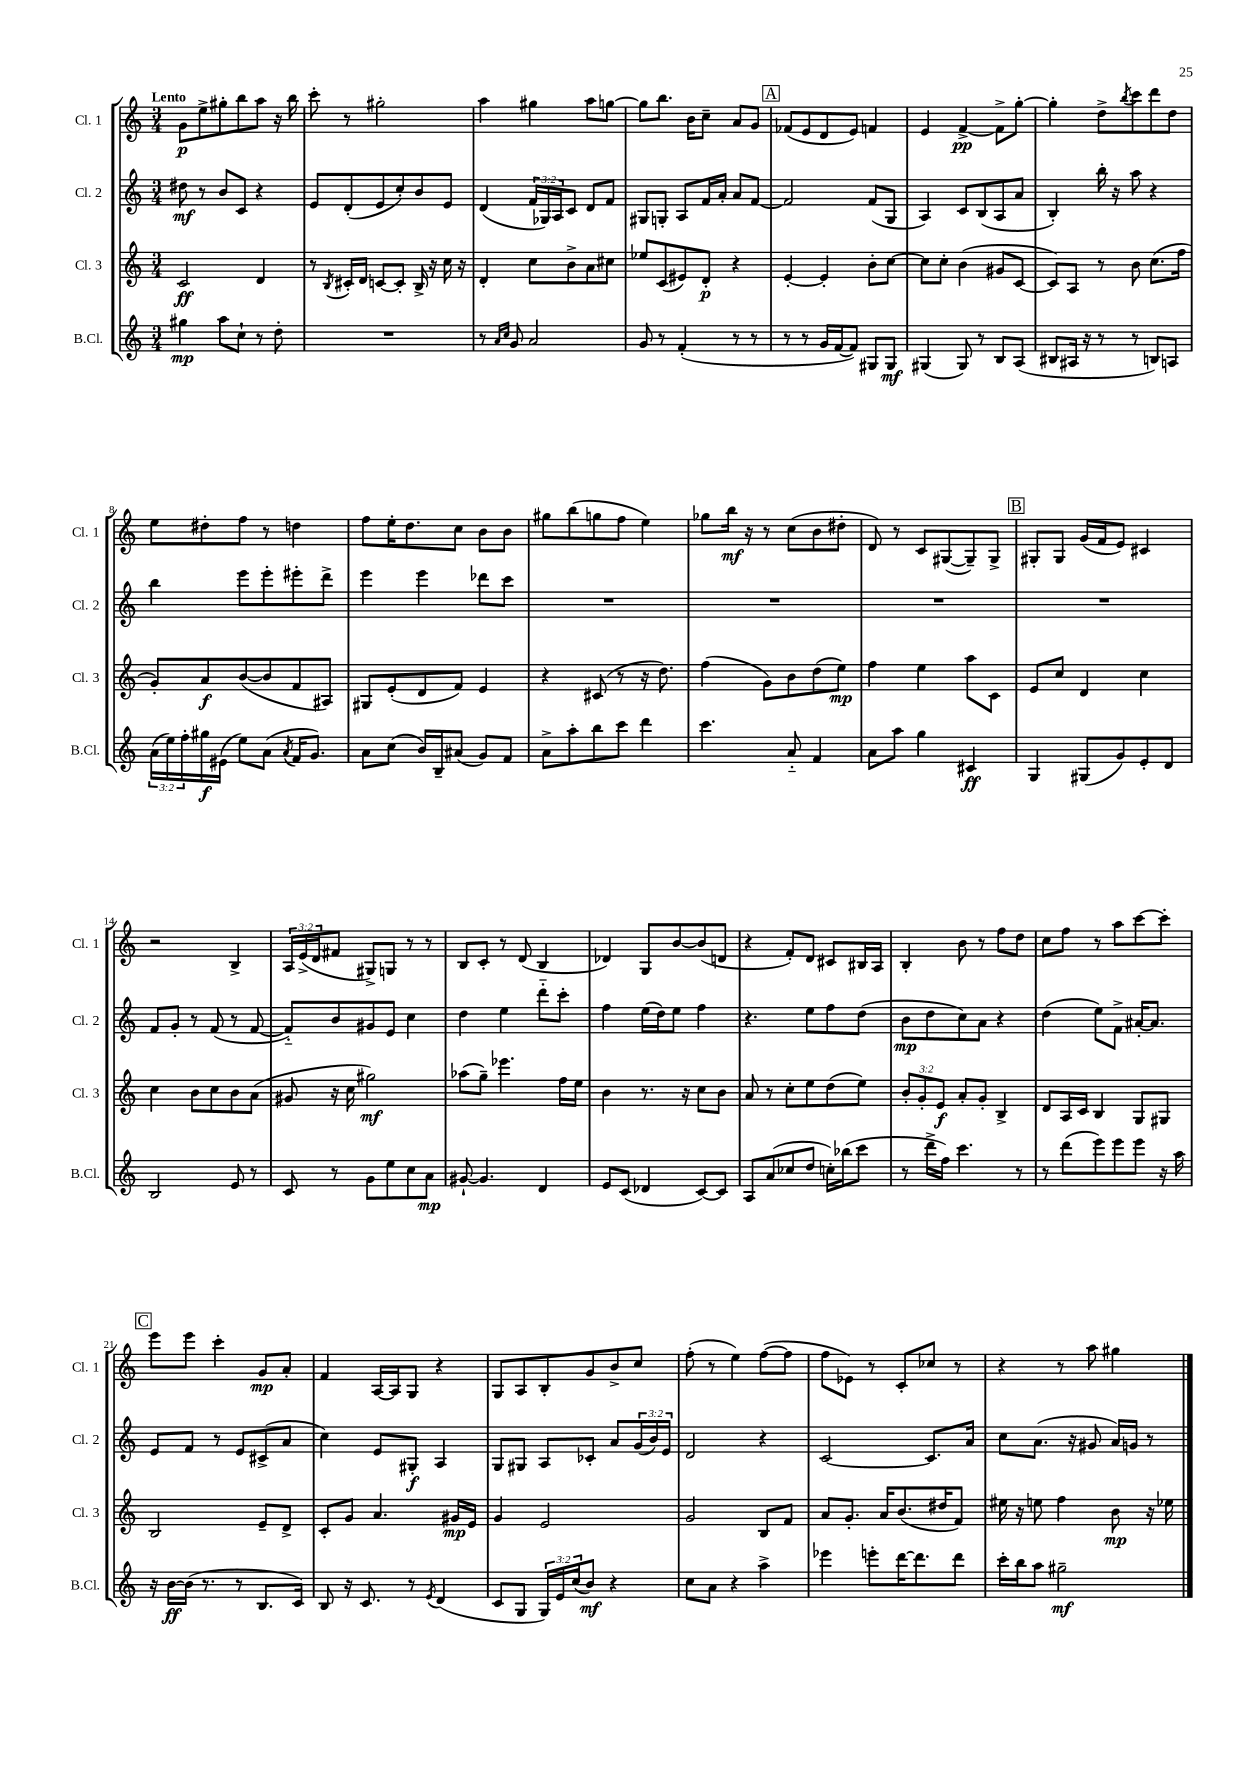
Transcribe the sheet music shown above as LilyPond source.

<<
\new StaffGroup <<
\new Staff = "s0" \with { instrumentName = "Cl. 1" shortInstrumentName = "Cl. 1" } {
    \clef treble \key c \major \numericTimeSignature \time 3/4 \override Staff.TupletNumber.text = #tuplet-number::calc-fraction-text \tempo "Lento"
    g'8\p e''8-> gis''8-. b''8 a''8 r16 b''16 |
    c'''8-. r8 gis''2-. |
    a''4 gis''4 a''8 g''8~ |
    g''8 b''8. b'16 c''8-- a'8 g'8 |
    \mark \markup { \box "A" } fes'8( e'8 d'8 e'8) f'4 |
    e'4 f'4~->\pp f'8-> g''8~-. |
    g''4-. d''8-> \acciaccatura { b''8 } c'''8 d'''8 d''8 |
    e''8 dis''8-. f''8 r8 d''4 |
    f''8 e''16-. d''8. c''8 b'8 b'8 |
    gis''8 b''8( g''8 f''8 e''4) |
    ges''8 b''16\mf r16 r8 c''8( b'8 dis''8-. |
    d'8) r8 c'8 gis8~( gis8--) gis8-> |
    \mark \markup { \box "B" } gis8-. gis8 g'16( f'16 e'8) cis'4 |
    r2 b4-> |
    \tuplet 3/2 { a16 e'16->( d'16 } fis'8 gis8->) g8 r8 r8 |
    b8 c'8-. r8 d'8( b4 |
    des'4) g8 b'8~ b'8( d'8 |
    r4 f'8-.) d'8 cis'8 bis16 a16 |
    b4-. b'8 r8 f''8 d''8 |
    c''8 f''8 r8 a''8 c'''8~ c'''8-. |
    \mark \markup { \box "C" } e'''8 e'''8 c'''4-. g'8\mp a'8-. |
    f'4 a16~ a16 g8 r4 |
    g8 a8 b8-. g'8 b'8-> c''8 |
    f''8-.( r8 e''4) f''8~( f''8 |
    f''8 ees'8) r8 c'8-. ces''8 r8 |
    r4 r8 a''8 gis''4 \bar "|." |
}
\new Staff = "s1" \with { instrumentName = "Cl. 2" shortInstrumentName = "Cl. 2" } {
    \clef treble \key c \major \numericTimeSignature \time 3/4 \override Staff.TupletNumber.text = #tuplet-number::calc-fraction-text
    dis''8\mf r8 b'8 c'8 r4 |
    e'8 d'8-.( e'8 c''8-.) b'8 e'8 |
    d'4( \tuplet 3/2 { f'16 ges16) a16 } c'8 d'8 f'8 |
    gis8 g8-. a8 f'16 a'16-. a'8 f'8~ |
    \mark \markup { \box "A" } f'2 f'8( g8 |
    a4) c'8 b8( a8 a'8 |
    b4-.) b''16-. r16 a''8 r4 |
    b''4 e'''8 e'''8-. eis'''8-. d'''8-> |
    e'''4 e'''4 des'''8 c'''8 |
    R2. |
    R2. |
    R2. |
    \mark \markup { \box "B" } R2. |
    f'8 g'8-. r8 f'8( r8 f'8~ |
    f'8-_) b'8 gis'8 e'8 c''4 |
    d''4 e''4 d'''8-_ c'''8-. |
    f''4 e''16( d''16) e''8 f''4 |
    r4. e''8 f''8 d''8( |
    b'8\mp d''8 c''8) a'8 r4 |
    d''4( e''8) f'8-> ais'16~-. ais'8. |
    \mark \markup { \box "C" } e'8 f'8 r8 e'8 cis'8->( a'8 |
    c''4) e'8 gis8-.\f a4 |
    g8 gis8 a8 ces'8-. a'8 \tuplet 3/2 { g'16( b'16) e'16 } |
    d'2 r4 |
    c'2~ c'8. a'16 |
    c''8 a'8.( r16 gis'8 a'16) g'16 r8 \bar "|." |
}
\new Staff = "s2" \with { instrumentName = "Cl. 3" shortInstrumentName = "Cl. 3" } {
    \clef treble \key c \major \numericTimeSignature \time 3/4 \override Staff.TupletNumber.text = #tuplet-number::calc-fraction-text
    c'2\ff d'4 |
    r8 \acciaccatura { b8 } cis'16-. d'16 c'8~ c'8-. b16-> r16 c''16 r16 |
    d'4-. c''8 b'8-> a'8 cis''8 |
    ees''8 c'8( eis'8) d'8-.\p r4 |
    \mark \markup { \box "A" } e'4~-. e'4-. b'8-. c''8~ |
    c''8 c''8-. b'4( gis'8 c'8~ |
    c'8) a8 r8 b'8 c''8.( f''16 |
    g'8-.) a'8\f b'8~( b'8 f'8 ais8) |
    gis8 e'8-.( d'8 f'8) e'4 |
    r4 cis'8( r8 r16 d''8.) |
    f''4( g'8) b'8 d''8( e''8\mp) |
    f''4 e''4 a''8 c'8 |
    \mark \markup { \box "B" } e'8 c''8 d'4 c''4 |
    c''4 b'8 c''8 b'8 a'8( |
    gis'8 r16 c''16 gis''2\mf) |
    aes''8( g''8--) ees'''4. f''16 e''16 |
    b'4 r8. r16 c''8 b'8 |
    a'8 r8 c''8-. e''8 d''8( e''8) |
    \tuplet 3/2 { b'8-. g'8-. e'8\f } a'8-. g'8-. b4-> |
    d'8 a16 c'16 b4 g8 gis8 |
    \mark \markup { \box "C" } b2 e'8-- d'8-> |
    c'8-. g'8 a'4. gis'16\mp e'16 |
    g'4 e'2 |
    g'2 b8 f'8 |
    a'8 g'8.-. a'16 b'8.( dis''16 f'8) |
    eis''16 r16 e''8 f''4 b'8\mp r16 ees''16 \bar "|." |
}
\new Staff = "s3" \with { instrumentName = "B.Cl." shortInstrumentName = "B.Cl." } {
    \clef treble \key c \major \numericTimeSignature \time 3/4 \override Staff.TupletNumber.text = #tuplet-number::calc-fraction-text
    gis''4\mp a''8 c''8-! r8 d''8-. |
    R2. |
    r8 \grace { a'16 c''16 } g'8 a'2 |
    g'8 r8 f'4-.( r8 r8 |
    \mark \markup { \box "A" } r8 r8 g'16 f'16~ f'8) gis8 gis8\mf |
    gis4( gis8) r8 b8 a8( |
    bis8 ais16 r16 r8 r8 b8) a8 |
    \tuplet 3/2 { a'16( e''16) f''16-. } gis''16\f eis'16( e''8) a'8( \acciaccatura { a'8 } f'16 g'8.) |
    a'8 c''8( b'16) b16-- ais'8( g'8) f'8 |
    a'8-> a''8-. b''8 c'''8 d'''4 |
    c'''4. a'8-_ f'4 |
    a'8 a''8 g''4 cis'4\ff |
    \mark \markup { \box "B" } g4 gis8( g'8) e'8-. d'8 |
    b2 e'8 r8 |
    c'8 r8 g'8 e''8 c''8 a'8\mp |
    gis'8~-! gis'4. d'4 |
    e'8 c'8( des'4 c'8~) c'8 |
    a8 a'8( ces''8 d''8 c''16-.) bes''16( c'''8 |
    r8 d'''16-> f''16) c'''4. r8 |
    r8 d'''8( e'''8) e'''8 e'''8 r16 a''16 |
    \mark \markup { \box "C" } r16 b'16~\ff b'16( r8. r8 b8. c'16) |
    b8 r16 c'8. r8 \acciaccatura { e'8 } d'4( |
    c'8 g8 \tuplet 3/2 { g16) e'16 c''16( } b'8\mf) r4 |
    c''8 a'8 r4 a''4-> |
    ees'''4 e'''8-. d'''16~ d'''8. d'''8 |
    c'''16-. b''16 a''8 gis''2--\mf \bar "|." |
}
>>
>>
